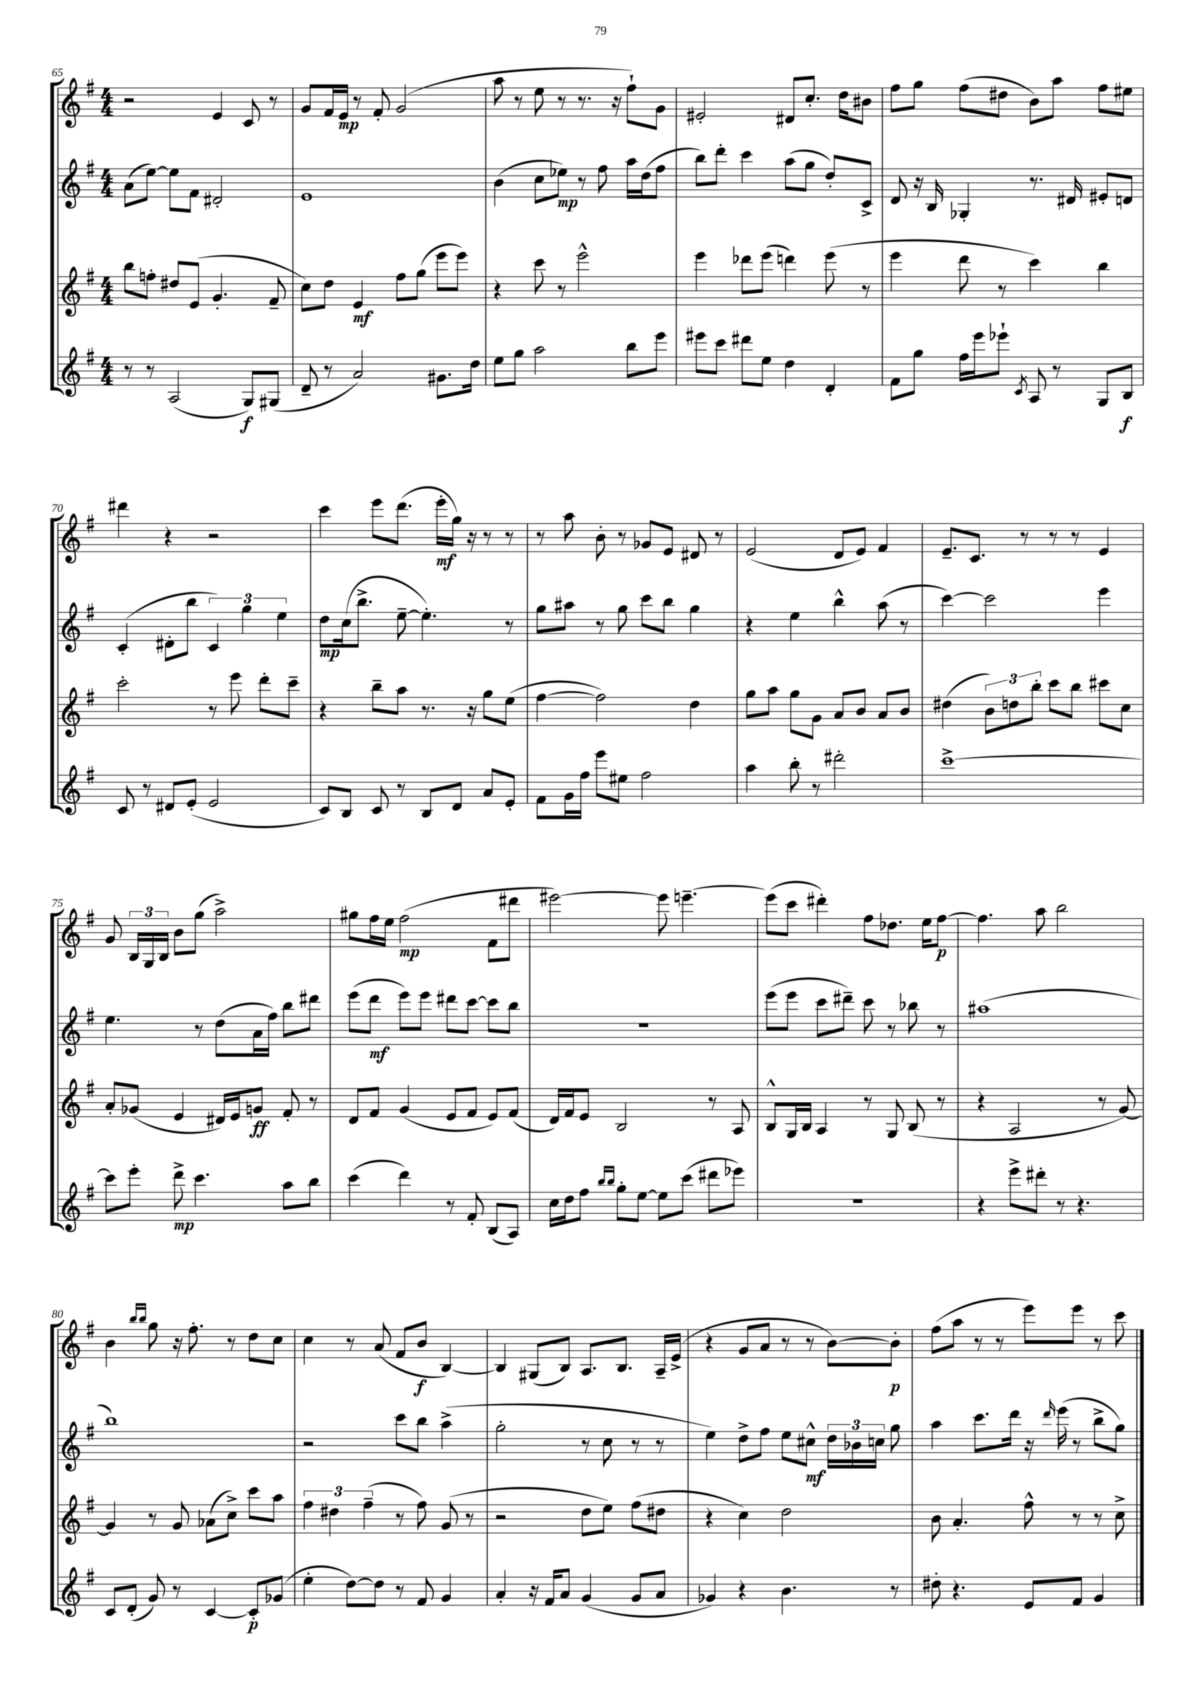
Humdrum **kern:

**kern	**dynam	**kern	**dynam	**kern	**dynam	**kern	**dynam
*part4	*part4	*part3	*part3	*part2	*part2	*part1	*part1
*staff4	*staff4	*staff3	*staff3	*staff2	*staff2	*staff1	*staff1
*clefG2	*	*clefG2	*	*clefG2	*	*clefG2	*
*k[f#]	*	*k[f#]	*	*k[f#]	*	*k[f#]	*
*M4/4	*	*M4/4	*	*M4/4	*	*M4/4	*
=65	=65	=65	=65	=65	=65	=65	=65
8r	.	8bb\L	.	(8a\L	.	2r	.
8r	.	8ffn'\J	.	[8ee\J)	.	.	.
(2A/	.	8dd#X/L	.	8ee\L]	.	.	.
.	.	(8e/J	.	8f#\J	.	.	.
.	.	4.g'/	.	2d#X'/	.	4e/	.
8G/L)	f	.	.	.	.	8c/	.
(8G#X/J	.	8f#~/	.	.	.	8r	.
=66	=66	=66	=66	=66	=66	=66	=66
8d~/	.	8cc\L)	.	1e	.	8g/L	.
8r	.	8dd\J	.	.	.	16f#/L	.
.	.	.	.	.	.	16e/JJ	mp
2a/)	.	4e/	mf	.	.	8r	.
.	.	.	.	.	.	8f#'/	.
.	.	8ff#\L	.	.	.	(2g/	.
.	.	(8gg\J	.	.	.	.	.
8.g#X\L	.	8eee\L	.	.	.	.	.
.	.	8eee\J)	.	.	.	.	.
16dd\Jk	.	.	.	.	.	.	.
=67	=67	=67	=67	=67	=67	=67	=67
8ee\L	.	4r	.	(4b\	.	8aa\	.
8gg\J	.	.	.	.	.	8r	.
2aa\	.	8ccc\	.	8cc\L	.	8ee\	.
.	.	8r	.	8ee-X\J)	mp	8r	.
.	.	2eee^^\	.	8r	.	8.r	.
.	.	.	.	8ff#\	.	.	.
.	.	.	.	.	.	16r	.
8bb\L	.	.	.	16aa\LL	.	8ff#`\L)	.
.	.	.	.	(16dd\J	.	.	.
8eee\J	.	.	.	8ff#\J	.	8g\J	.
=68	=68	=68	=68	=68	=68	=68	=68
8eee#X\L	.	4eee\	.	8bb\L)	.	2e#X'/	.
8ccc\J	.	.	.	8ddd'\J	.	.	.
8ddd#X\L	.	8ddd-X\L	.	4ccc\	.	.	.
8ee\J	.	(8eee\J	.	.	.	.	.
4dd\	.	4dddn\)	.	(8aa\L	.	8d#X/L	.
.	.	.	.	8gg\J	.	8.cc'/J	.
4d'/	.	(8eee\	.	8dd'/L)	.	.	.
.	.	.	.	.	.	16dd\KL	.
.	.	8r	.	8c^/J	.	8b#X\J	.
=69	=69	=69	=69	=69	=69	=69	=69
8f#\L	.	4eee\	.	8d/	.	8ff#\L	.
8gg\J	.	.	.	16r	.	8gg\J	.
.	.	.	.	16B/	.	.	.
16ff#\LL	.	8ddd\	.	4G-X'/	.	(8ff#\L	.
16eee\J	.	.	.	.	.	.	.
8eee-X`\J	.	8r	.	.	.	8dd#X\J	.
8qc/	.	.	.	.	.	.	.
8A/	.	4ccc\)	.	8.r	.	8b\L)	.
8r	.	.	.	.	.	8aa\J	.
.	.	.	.	16d#X/	.	.	.
8G/L	.	4bb\	.	8e#X'/L	.	8ff#\L	.
8B/J	f	.	.	8dn/J	.	8ee#X\J	.
!!LO:LB:g=z
=70	=70	=70	=70	=70	=70	=70	=70
8c/	.	2ccc'\	.	(4c'/	.	4ddd#X\	.
8r	.	.	.	.	.	.	.
8d#X/L	.	.	.	8d#X'\L	.	4r	.
(8e'/J	.	.	.	8bb\J	.	.	.
2e/	.	8r	.	6c/)	.	2r	.
.	.	8eee\	.	.	.	.	.
.	.	.	.	6gg\	.	.	.
.	.	8ddd'\L	.	.	.	.	.
.	.	.	.	6ee\	.	.	.
.	.	8ccc~\J	.	.	.	.	.
=71	=71	=71	=71	=71	=71	=71	=71
8c/L)	.	4r	.	8dd\L	mp	4ccc\	.
8B/J	.	.	.	(16cc\k	.	.	.
.	.	.	.	8.bb^\J	.	.	.
8c/	.	8bb~\L	.	.	.	8eee\L	.
8r	.	8aa\J	.	[8ee~\	.	(8.ddd\J	.
8B/L	.	8.r	.	4.ee'\])	.	.	.
.	.	.	.	.	.	16eee'\LL	mf
8d/J	.	.	.	.	.	16gg\JJ)	.
.	.	16r	.	.	.	16r	.
8a/L	.	8gg\L	.	.	.	8r	.
8e'/J	.	(8ee\J	.	8r	.	8r	.
=72	=72	=72	=72	=72	=72	=72	=72
8f#\L	.	[4ff#\	.	8gg\L	.	8r	.
16g\L	.	.	.	8aa#X\J	.	8aa\	.
16ff#\JJ	.	.	.	.	.	.	.
8eee\L	.	2ff#\])	.	8r	.	8b'\	.
8ee#X\J	.	.	.	8gg\	.	8r	.
2ff#\	.	.	.	8ccc\L	.	8g-X/L	.
.	.	.	.	8bb\J	.	8e/J	.
.	.	4dd\	.	4gg\	.	8d#X/	.
.	.	.	.	.	.	8r	.
=73	=73	=73	=73	=73	=73	=73	=73
4aa\	.	8gg\L	.	4r	.	(2e/	.
.	.	8aa\J	.	.	.	.	.
8bb'\	.	8gg\L	.	4ee\	.	.	.
8r	.	8g\J	.	.	.	.	.
2ddd#X'\	.	8a/L	.	4bb^^\	.	8d/L	.
.	.	8b/J	.	.	.	8e/J)	.
.	.	8a/L	.	(8aa\	.	4f#/	.
.	.	8b/J	.	8r	.	.	.
=74	=74	=74	=74	=74	=74	=74	=74
[1ccc^	.	(4dd#X\	.	[4ccc\)	.	8.e~/L	.
.	.	.	.	.	.	8.c/J	.
.	.	12b\L)	.	2ccc\]	.	.	.
.	.	12ddn\	.	.	.	.	.
.	.	.	.	.	.	8r	.
.	.	12bb'\J	.	.	.	.	.
.	.	8ccc\L	.	.	.	8r	.
.	.	8bb\J	.	.	.	8r	.
.	.	8ccc#X\L	.	4eee\	.	4e/	.
.	.	8cc\J	.	.	.	.	.
!!LO:LB:g=z
=75	=75	=75	=75	=75	=75	=75	=75
8ccc\L]	.	8a'/L	.	4.ee\	.	8g/	.
8eee'\J	.	(8g-X/J	.	.	.	24B/LL	.
.	.	.	.	.	.	24G/	.
.	.	.	.	.	.	24B/JJ	.
8ddd^\	mp	4e/	.	.	.	8b\L	.
4.ccc\	.	.	.	8r	.	(8gg\J	.
.	.	16d#X/LL)	.	(8dd\L	.	2aa^\)	.
.	.	16e/J	.	.	.	.	.
.	.	8gn/J	ff	16a\L	.	.	.
.	.	.	.	16ff#\JJ)	.	.	.
8aa\L	.	8f#'/	.	8bb\L	.	.	.
8bb\J	.	8r	.	8ddd#X\J	.	.	.
=76	=76	=76	=76	=76	=76	=76	=76
(4ccc\	.	8d/L	.	(8eee\L	.	8gg#X\L	.
.	.	8f#/J	.	8ddd\J	mf	16ff#\L	.
.	.	.	.	.	.	16ee\JJ	.
4ddd\)	.	(4g/	.	8eee\L)	.	(2ff#\	mp
.	.	.	.	8eee\J	.	.	.
8r	.	8e/L	.	8ddd#X\L	.	.	.
8f#'/	.	8f#/J	.	[8ccc\J	.	.	.
(8B/L	.	8e/L)	.	8ccc\L]	.	8f#\L	.
8A/J)	.	(8f#/J	.	8bb\J	.	8ddd#X\J	.
=77	=77	=77	=77	=77	=77	=77	=77
16cc\LL	.	16d/LL)	.	1r	.	[2eee#X\)	.
16dd\J	.	16f#/J	.	.	.	.	.
8ff#\J	.	8e/J	.	.	.	.	.
16qqbb/LL	.	.	.	.	.	.	.
16qqbb/JJ	.	.	.	.	.	.	.
8gg'\L	.	2B/	.	.	.	.	.
[8ee\J	.	.	.	.	.	.	.
8ee\L]	.	.	.	.	.	8eee#\]	.
(8ccc\J	.	.	.	.	.	[4.eeen~\	.
8ddd#X\L	.	8r	.	.	.	.	.
8eee-X\J)	.	8A/	.	.	.	.	.
=78	=78	=78	=78	=78	=78	=78	=78
1r	.	8B^^/L	.	(8eee\L	.	(8eee\L]	.
.	.	16G/L	.	8eee\J	.	8ccc\J	.
.	.	16B/JJ	.	.	.	.	.
.	.	4A/	.	8ccc\L	.	4ddd#X'\)	.
.	.	.	.	8ddd#X~\J)	.	.	.
.	.	8r	.	8ccc\	.	8ff#\L	.
.	.	8G/	.	8r	.	8.dd-X\J	.
.	.	(8B/	.	8bb-X\	.	.	.
.	.	.	.	.	.	16ee\KL	.
.	.	8r	.	8r	.	[8ff#\J	p
=79	=79	=79	=79	=79	=79	=79	=79
4r	.	4r	.	(1aa#X	.	4.ff#\]	.
8eee^\L	.	2A/	.	.	.	.	.
8ddd#X'\J	.	.	.	.	.	8aa\	.
8r	.	.	.	.	.	2bb\	.
4.r	.	.	.	.	.	.	.
.	.	8r	.	.	.	.	.
.	.	[8g/)	.	.	.	.	.
!!LO:LB:g=z
=80	=80	=80	=80	=80	=80	=80	=80
8c/L	.	4g/]	.	1bb)	.	4b\	.
(8d'/J	.	.	.	.	.	.	.
.	.	.	.	.	.	16qqbb/LL	.
.	.	.	.	.	.	16qqbb/JJ	.
8g/)	.	8r	.	.	.	8gg\	.
8r	.	8g/	.	.	.	16r	.
.	.	.	.	.	.	8.ff#'\	.
[4c/	.	(8a-X\L	.	.	.	.	.
.	.	8cc^\J)	.	.	.	8r	.
8c'/L]	p	8ccc\L	.	.	.	8dd\L	.
(8g-X/J	.	8aa\J	.	.	.	8cc\J	.
=81	=81	=81	=81	=81	=81	=81	=81
4ee'\	.	6ff#\	.	2r	.	4cc\	.
.	.	6dd#X\	.	.	.	.	.
[8dd\L)	.	.	.	.	.	8r	.
.	.	(6ff#~\	.	.	.	.	.
8dd\J]	.	.	.	.	.	(8a/	.
8r	.	8r	.	8ccc\L	.	8f#/L	.
8f#/	.	8ff#\)	.	8bb\J	.	8b/J	f
4g/	.	(8g/	.	(4aa^\	.	[4B/)	.
.	.	8r	.	.	.	.	.
=82	=82	=82	=82	=82	=82	=82	=82
4a'/	.	2r	.	2gg'\	.	4B/]	.
16r	.	.	.	.	.	(8G#X/L	.
16f#/KL	.	.	.	.	.	.	.
8a/J	.	.	.	.	.	8B/J)	.
(4g/	.	8dd\L	.	8r	.	8.A/L	.
.	.	8ee\J)	.	8cc\	.	.	.
.	.	.	.	.	.	8.B/J	.
8g/L	.	(8ff#\L	.	8r	.	.	.
8a/J	.	8dd#X\J	.	8r	.	16A~/LL	.
.	.	.	.	.	.	(16e^/JJ	.
=83	=83	=83	=83	=83	=83	=83	=83
4g-X/)	.	4r	.	4ee\)	.	4r	.
4r	.	4cc\)	.	8dd^\L	.	8g/L	.
.	.	.	.	8ff#\J	.	8a/J	.
4.b\	.	2dd\	.	8ee\L	.	8r	.
.	.	.	.	8cc#X^^\J	mf	8r	.
.	.	.	.	24dd\LL	.	[8b\L)	.
.	.	.	.	24b-X\	.	.	.
.	.	.	.	24ccn\JJ	.	.	.
8r	.	.	.	8gg\	.	8b'\J]	p
=84	=84	=84	=84	=84	=84	=84	=84
8dd#X'\	.	8b\	.	4aa\	.	(8ff#\L	.
4.r	.	4.a'/	.	.	.	8aa\J	.
.	.	.	.	8.ccc\L	.	8r	.
.	.	.	.	.	.	8r	.
.	.	.	.	16ddd\Jk	.	.	.
8e/L	.	8ff#^^\	.	16r	.	8eee\L)	.
.	.	.	.	16qqddd/	.	.	.
.	.	.	.	(16eee\	.	.	.
8f#/J	.	8r	.	8r	.	8eee\J	.
4g/	.	8r	.	8bb^\L	.	8r	.
.	.	8cc^\	.	8gg\J)	.	8ccc\	.
==	==	==	==	==	==	==	==
*-	*-	*-	*-	*-	*-	*-	*-
